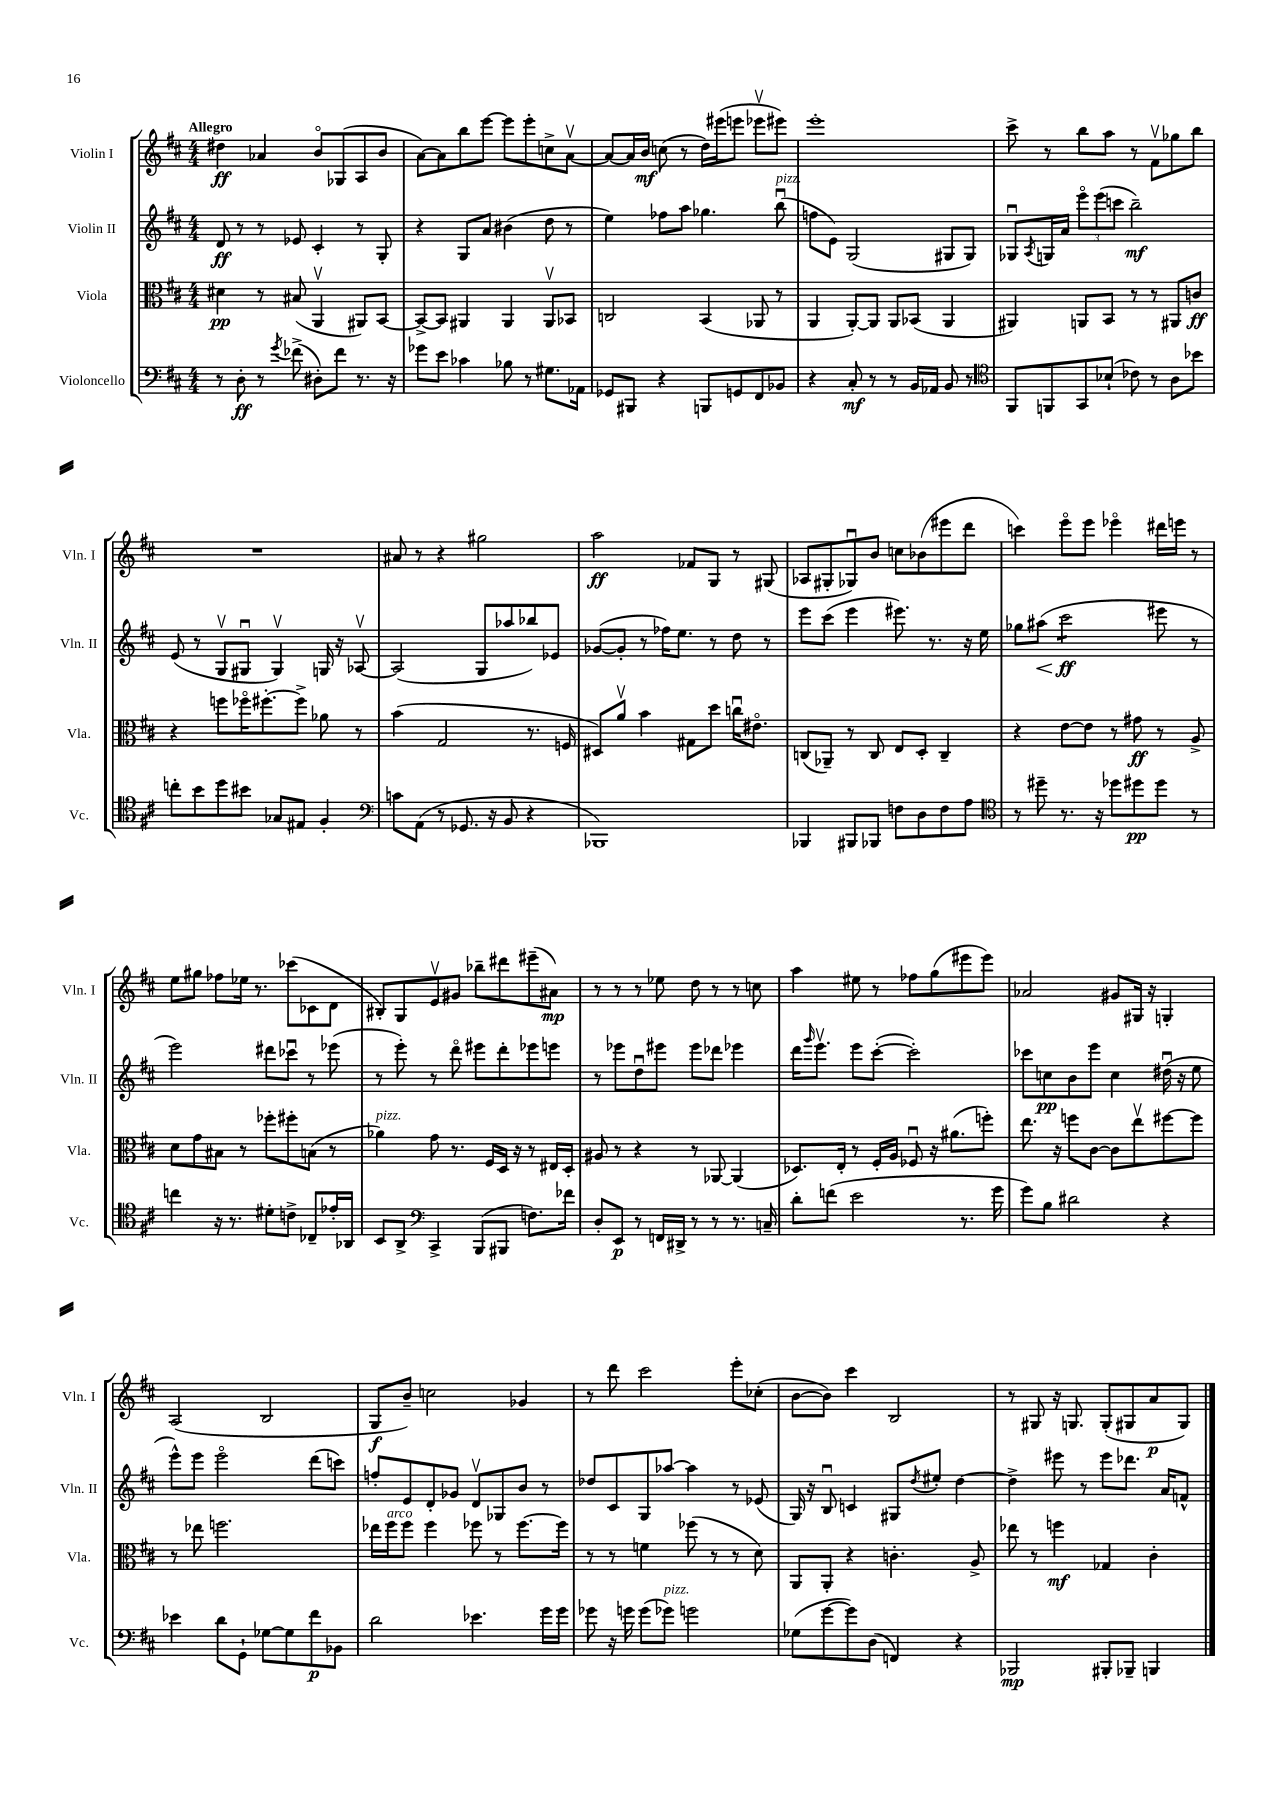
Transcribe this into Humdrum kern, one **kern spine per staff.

**kern	**kern	**kern	**kern
*staff4	*staff3	*staff2	*staff1
*clefF4	*clefC3	*clefG2	*clefG2
*k[f#c#]	*k[f#c#]	*k[f#c#]	*k[f#c#]
*M4/4	*M4/4	*M4/4	*M4/4
8r	4d#	8d	4dd#
8D'	.	8r	.
8r	8r	8r	4a-
8qg	.	.	.
(8f-^	(8B#	8e-	.
8D#')	4AAv	4c#'	8bo
8f-	.	.	(8G-
8.r	8AA#)	8r	8A
.	[8BB	8G'	8b
16r	.	.	.
=	=	=	=
8g-	8BB^_	4r	[8a)
8e	8BB]	.	8a]
4c-	4AA#	8G	8bb
.	.	8a	[8eee
8B-	4AA#	(4b#	8eee]
8r	.	.	8eee'
8.G#	8AA#v	8dd	8cc^
.	8BB-	8r	[8av
16AA-	.	.	.
=	=	=	=
8GG-	2C	4ee)	8a_
8BBB#	.	.	16a]
.	.	.	16b
4r	.	8ff-	(8cc
.	.	8aa	8r
8BBB	(4BB	4.gg-	16dd)
.	.	.	(16eee#
8GG	.	.	8eee
8FF#	8AA-	.	8eee-v
8BB-	8r	(8bbu	8eee#)
=	=	=	=
4r	4AA	8ff	1eee'
.	.	8e)	.
8C#'	[8AA')	(2G	.
8r	8AA]	.	.
8r	8AA	.	.
16BB	(8BB-	.	.
16AA-	.	.	.
8BB	4AA	8G#	.
8r	.	8G#)	.
=	=	=	=
*clefC4	*	*	*
8FF#	4AA#)	8G-u	8ccc#^
.	.	8qA	.
8FF	.	16G	8r
.	.	16a	.
8GG	8AA	12eeeo	8bb
.	.	(12eee	.
(8B-`	8BB	.	8aa
.	.	12ccc	.
8c-)	8r	2bb~)	8r
8r	8r	.	8f#v
8A	8AA#	.	8gg-
8b-	8c	.	8bb
=	=	=	=
8cc'	4r	(8e	1r
8b	.	8r	.
8dd	8ff	8Gv	.
8b#	16ff-o	8G#u	.
.	[8.ff#'	.	.
8G-	.	4G#v)	.
8E#	8ff#^]	.	.
4F#'	8a-	16G	.
.	.	16r	.
.	8r	[8A-v	.
=	=	=	=
*clefF4	*	*	*
8c	(4b	(2A-]	8a#
(8AA	.	.	8r
8r	2G	.	4r
8.GG-	.	.	.
.	.	8G	2gg#
16r	.	.	.
8BB	.	8aa-	.
4r	8.r	8bb-)	.
.	.	8e-	.
.	16F	.	.
=	=	=	=
1BBB-)	8D#)	([8g-	2aa
.	8av	8g-']	.
.	4b	8r	.
.	.	16ff-)	.
.	.	8.ee	.
.	8G#	.	8f-
.	8dd	8r	8G
.	16ccu	8dd	8r
.	8.e#o	.	.
.	.	8r	(8G#
=	=	=	=
4BBB-	(8C	8eee	8A-
.	8AA-~)	(8ccc#	8G#'
8BBB#	8r	4eee	8G-u)
8BBB-	8C	.	8b
8F	8E	8.eee#)	8cc
8D	8D'	.	(8b-
.	.	8.r	.
8F	4C~	.	8eee#
8A	.	16r	8ddd
.	.	16ee	.
=	=	=	=
*clefC4	*	*	*
8r	4r	8gg-	4ccc)
8dd#~	.	(8aa#	.
8.r	[8e	2ccc#	8eeeo
.	8e]	.	8eee
16r	.	.	.
8dd-	8r	.	4eee-o
8dd#	8g#	.	.
8dd#	8r	8eee#	16ddd#
.	.	.	16eee
8r	8A^	8r	8r
=	=	=	=
4cc	8d	2eee)	8ee
.	8g	.	8gg#
16r	8B#	.	8ff-
8.r	.	.	.
.	8r	.	16ee-
.	.	.	8.r
8d#'	8ff-'	8ddd#	.
8c^	8ff#'	8ccc-u	(8ccc-
8C-~	(8B	8r	8c-
16e-'	8r	(8eee-	8d
16AA-	.	.	.
=	=	=	=
8BB	4a-)	8r	8B#')
8AA^	.	8eee')	8G
*clefF4	*	*	*
4CC#^	8g	8r	8ev
.	8.r	8dddo	8g#
(8BBB	.	8eee#	8bb-~
.	16F#	.	.
8BBB#	16D	8ddd'	8ddd#
.	16r	.	.
8.F)	8r	8eee-	(8eee#~
.	16E#	8eee	8a#)
16f-	16D'	.	.
=	=	=	=
8D'	8A#	8r	8r
8EE	8r	8eee-	8r
8r	4r	8ddu	8r
16FF	.	8eee#	8ee-
16DD#^	.	.	.
8r	8r	8eee#	8dd
8r	[8AA-	8ddd-	8r
8.r	(4AA-]	4eee-	8r
.	.	.	8cc
16C~	.	.	.
=	=	=	=
8d'	8.D-)	16ddd	4aa
.	.	16qqggg	.
.	.	8.eeev	.
(8f	.	.	.
.	16E'	.	.
2e	8r	8eee	8ee#
.	16F#'	([8ccc#'	8r
.	16A	.	.
.	8F-u	2ccc#'])	8ff-
.	16r	.	(8gg
.	(8.a#	.	.
8.r	.	.	8eee#
.	8ff')	.	8eee#)
16g	.	.	.
=	=	=	=
8g)	8.ee	8ccc-	2a-
8B	.	8cc	.
.	16r	.	.
2d#	8ff	8b	.
.	[8c#	8eee	.
.	8c#]	4cc	8g#
.	8eev	.	16G#
.	.	.	16r
4r	[8ff#	(16dd#u	4G'
.	.	16r	.
.	8ff#]	8ee	.
=	=	=	=
4e-	8r	8eee^^)	(2A
.	8ee-	8eee	.
8d	2.ff	2eeeo	.
8GG`	.	.	.
[8G-	.	.	2B
8G-]	.	.	.
8f#	.	(8ddd	.
8BB-	.	8ccc)	.
=	=	=	=
2d	16ee-	8ff'	8G
.	16ff#	.	.
.	8ff#	8e	8b~)
.	4ff#	8d'	2cc
.	.	8g-	.
4.e-	8ff-	8dv	.
.	8r	8G-	.
.	[8.ff-	8b	4g-
16g	.	8r	.
16g	16ff-]	.	.
=	=	=	=
8g-	8r	8dd-	8r
16r	8r	8c#	8ddd
16g	.	.	.
(8g	4f	8G	2ccc#
8g-)	.	[8aa-	.
2g	(8ff-	4aa-]	.
.	8r	.	.
.	8r	8r	8eee'
.	8d)	(8e-	(8cc-'
=	=	=	=
(8G-	8AA	16G)	[8b
.	.	16r	.
[8g	8AA'	8Bu	8b])
8g])	4r	4c	4ccc#
(8D	.	.	.
4FF)	4.c'	8G#	2B
.	.	8qdd	.
.	.	8ee#'	.
4r	.	[4dd	.
.	8A^	.	.
=	=	=	=
2BBB-	8ee-	4dd^]	8r
.	8r	.	8G#
.	4ff	8eee#	16r
.	.	.	8.G
.	.	8r	.
8BBB#'	4G-	8eee#	(8G'
8BBB-~	.	8.ddd-	8G#
4BBB	4c#'	.	8a
.	.	16a	.
.	.	8f^^	8G#)
==	==	==	==
*-	*-	*-	*-
